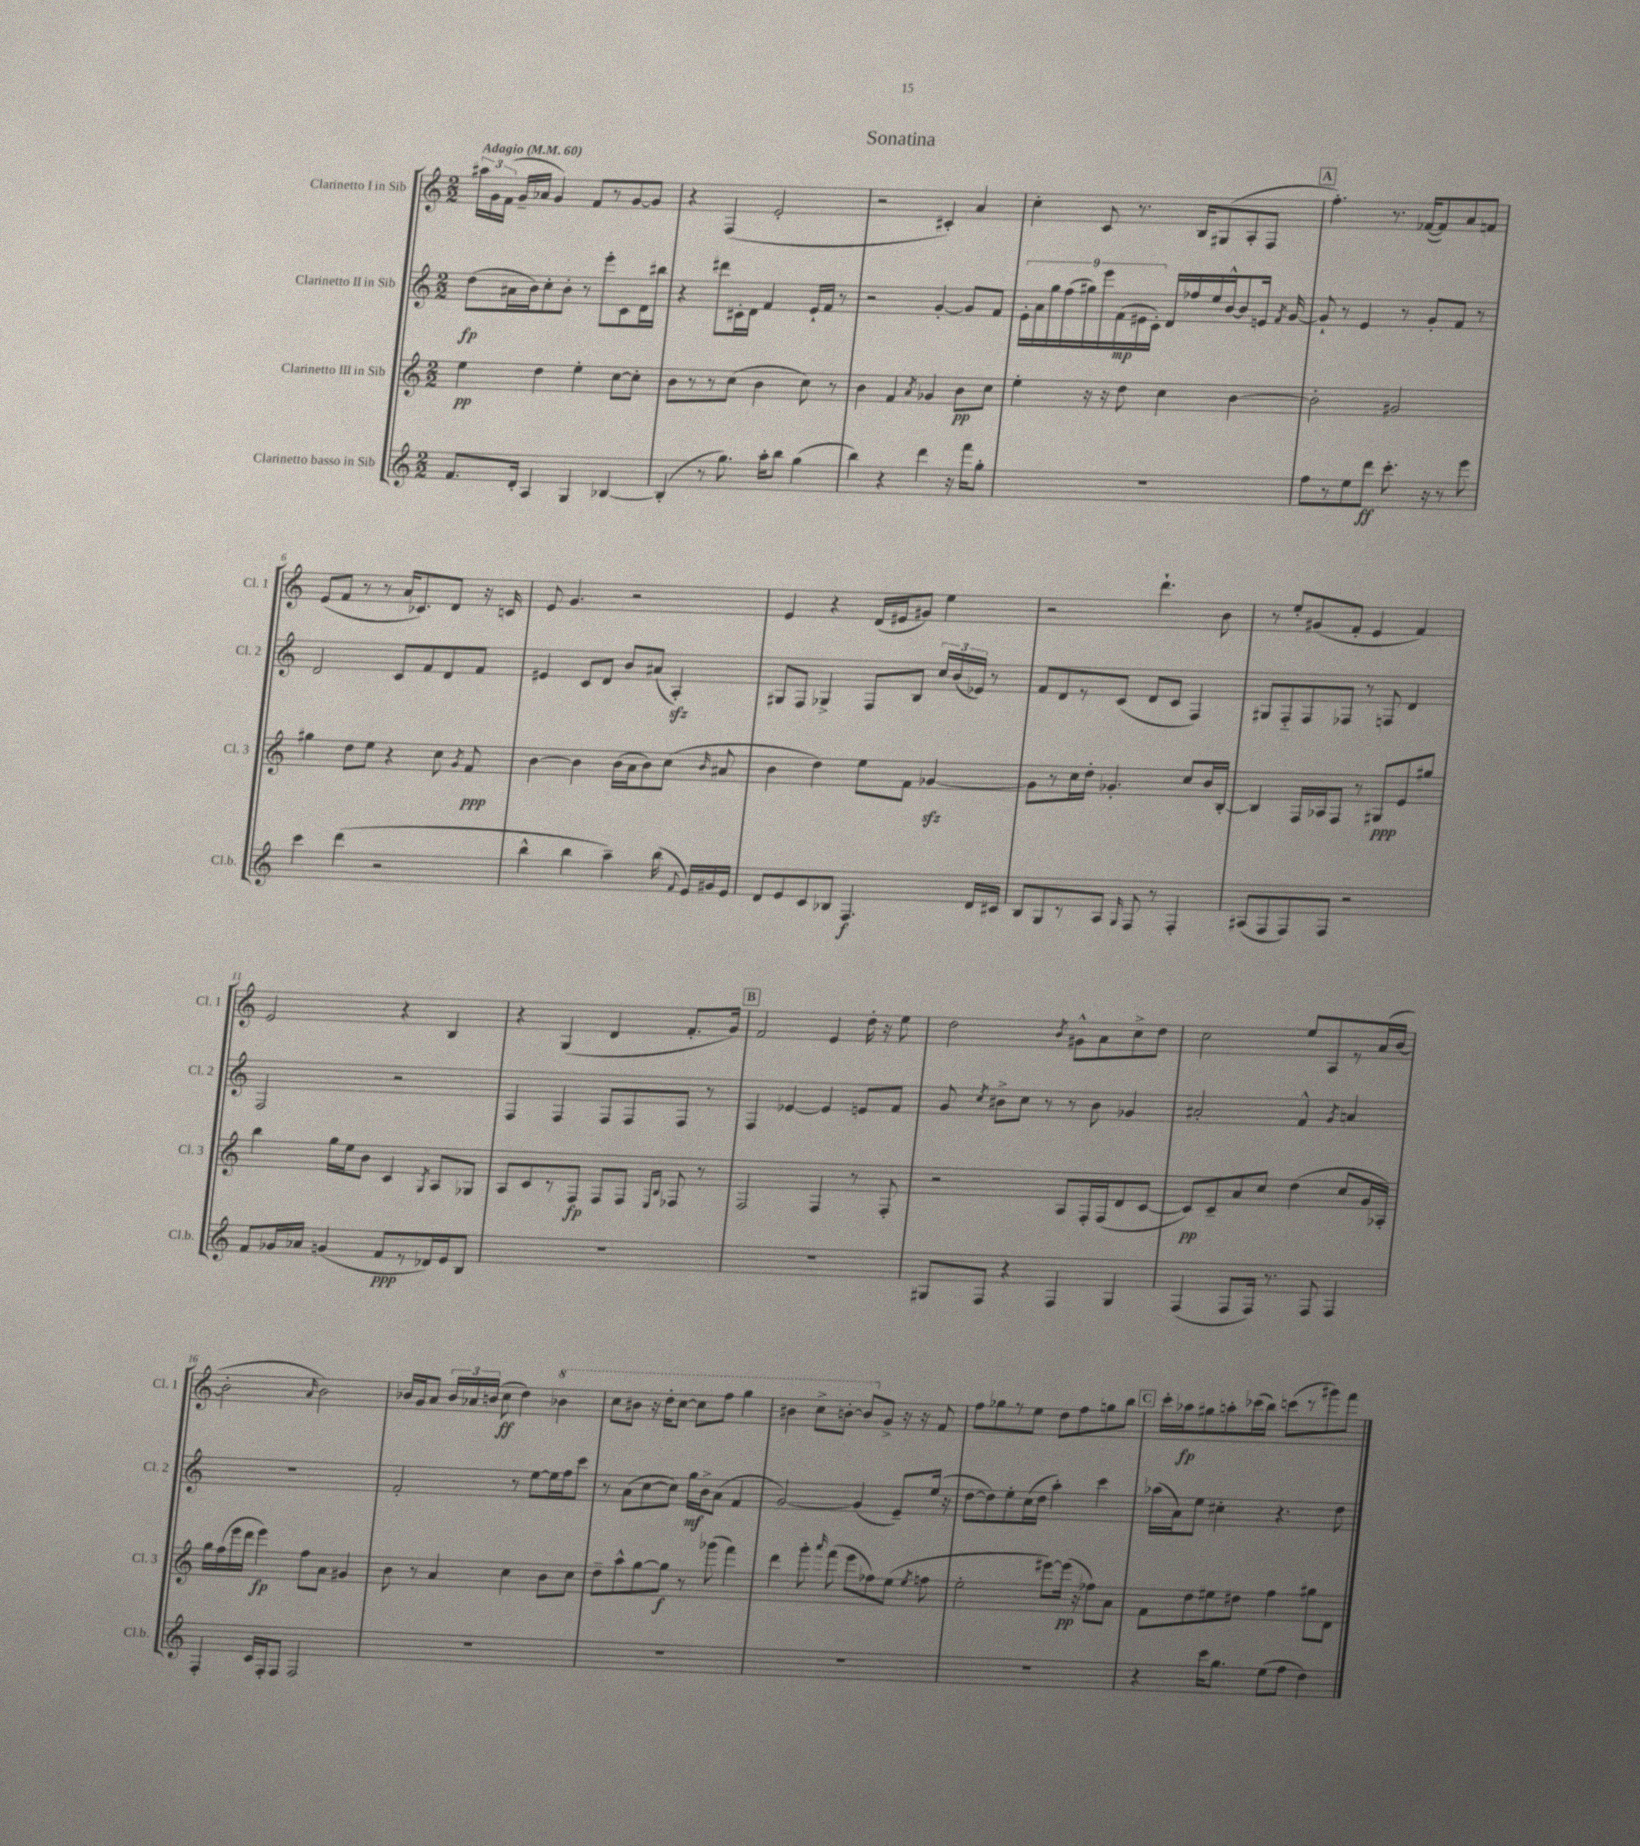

**kern	**dynam	**kern	**dynam	**kern	**dynam	**kern	**dynam
*part4	*part4	*part3	*part3	*part2	*part2	*part1	*part1
*staff4	*staff4	*staff3	*staff3	*staff2	*staff2	*staff1	*staff1
*I"Clarinetto basso in Sib	*	*I"Clarinetto III in Sib	*	*I"Clarinetto II in Sib	*	*I"Clarinetto I in Sib	*
*I'Cl.b.	*	*I'Cl. 3	*	*I'Cl. 2	*	*I'Cl. 1	*
*clefG2	*	*clefG2	*	*clefG2	*	*clefG2	*
*k[]	*	*k[]	*	*k[]	*	*k[]	*
*M2/2	*	*M2/2	*	*M2/2	*	*M2/2	*
*MM60	*	*MM60	*	*MM60	*	*MM60	*
=1	=1	=1	=1	=1	=1	=1	=1
!	!	!	!	!	!	!LO:TX:a:B:t=Adagio	!
8.f/L	.	4ee\	pp	(8dd\L	fp	24aa#X\LL	.
.	.	.	.	.	.	24g\	.
.	.	.	.	.	.	(24f\JJ	.
.	.	.	.	16a#X\L	.	16g~/LL	.
16d'/Jk	.	.	.	16b\J)	.	16a-X/JJ	.
4A/	.	4dd\	.	8cc'\	.	4g/)	.
.	.	.	.	8b'\J	.	.	.
4G/	.	4ee'\	.	8r	.	8f/L	.
.	.	.	.	8eee'\L	.	8r	.
[4B-X/	.	[8cc\L	.	8c\	.	[8g/	.
.	.	8cc'\J]	.	16d\L	.	8g/J]	.
.	.	.	.	16bb#X\JJ	.	.	.
=2	=2	=2	=2	=2	=2	=2	=2
(4B-'/]	.	8b\L	.	4r	.	4r	.
.	.	8r	.	.	.	.	.
8r	.	8r	.	8ddd#X\L	.	(4F/	.
8.gg\)	.	(8cc\J	.	16c#X'\L	.	.	.
.	.	.	.	16d\JJ	.	.	.
.	.	4b\	.	4f/	.	2e'/	.
16aa'\KL	.	.	.	.	.	.	.
8bb\J	.	.	.	.	.	.	.
(4gg\	.	8cc\)	.	16e`/LL	.	.	.
.	.	.	.	16f/JJ	.	.	.
.	.	8r	.	8r	.	.	.
=3	=3	=3	=3	=3	=3	=3	=3
4bb\)	.	4b\	.	2r	.	2r	.
4r	.	4f/	.	.	.	.	.
.	.	8qa/	.	.	.	.	.
4ddd\	.	4g-X/	.	[4g'/	.	4c#X'/)	.
16r	.	8b\L	pp	8g/L]	.	4a/	.
16fff\KL	.	.	.	.	.	.	.
8gg'\J	.	8cc\J	.	8f/J	.	.	.
=4	=4	=4	=4	=4	=4	=4	=4
1r	.	4ee'\	.	18e'\LL	.	4cc'\	.
.	.	.	.	18a\	.	.	.
.	.	.	.	18gg\	.	.	.
.	.	.	.	(18ff\	.	.	.
.	.	.	.	18gg#X\)	.	.	.
.	.	16r	.	.	.	8c/	.
.	.	.	.	18eee\	.	.	.
.	.	16r	.	.	.	.	.
.	.	.	.	(18f\	mp	.	.
.	.	8dd\	.	.	.	8.r	.
.	.	.	.	18e#X\	.	.	.
.	.	.	.	18c'\JJ)	.	.	.
.	.	4cc\	.	16d/LL	.	.	.
.	.	.	.	16ff-X/	.	16B/KL	.
.	.	.	.	16ee/	.	(8G#X/	.
.	.	.	.	[16b^^/J	.	.	.
.	.	[4b\	.	8b/]	.	8A'/	.
.	.	.	.	16en/Jk	.	8F/J	.
.	.	.	.	8qf/	.	.	.
.	.	.	.	[16g/	.	.	.
!!LO:REH:place=s1:t=A
=5	=5	=5	=5	=5	=5	=5	=5
8ff\L	.	2b'\]	.	8g`/]	.	4.ff'\)	.
8r	.	.	.	8r	.	.	.
8ee\	.	.	.	4e/	.	.	.
8ddd\J	ff	.	.	.	.	8.r	.
8.ccc'\	.	2g#X/	.	8r	.	.	.
.	.	.	.	.	.	([16f-X/KL	.
.	.	.	.	8g'/L	.	8f-/])	.
16r	.	.	.	.	.	.	.
8r	.	.	.	8f/J	.	8a/	.
8eee\	.	.	.	8r	.	8fn/J	.
!!LO:LB:g=z
=6	=6	=6	=6	=6	=6	=6	=6
4ccc\	.	4gg#X\	.	2d/	.	(8e/L	.
.	.	.	.	.	.	8f/J	.
(4ddd\	.	8dd\L	.	.	.	8r	.
.	.	8ee\J	.	.	.	8r	.
2r	.	4r	.	8c/L	.	16a/KL	.
.	.	.	.	.	.	8.c-X/)	.
.	.	.	.	8f/	.	.	.
.	.	8cc\	.	8d/	.	8d/J	.
.	.	8qg/	.	.	.	.	.
.	.	8f/	ppp	8f/J	.	16r	.
.	.	.	.	.	.	16cn/	.
=7	=7	=7	=7	=7	=7	=7	=7
4bb^^\	.	[4b\	.	4e#X/	.	8e/	.
.	.	.	.	.	.	4.g/	.
4bb\	.	4b\]	.	8c/L	.	.	.
.	.	.	.	8d/J	.	.	.
4aa~\)	.	(16b\LL	.	8b/L	.	2r	.
.	.	16a\J	.	.	.	.	.
.	.	8b\)	.	(8a#X/J	.	.	.
(16bb\	.	(8cc\J	.	4Azz'/)	.	.	.
8qqf/	.	.	.	.	.	.	.
16e/LL)	.	.	.	.	.	.	.
.	.	16qqb/	.	.	.	.	.
16g#X/	.	8a#X/	.	.	.	.	.
16e/JJ	.	.	.	.	.	.	.
=8	=8	=8	=8	=8	=8	=8	=8
8d/L	.	4b\	.	8G#X/L	.	4e/	.
8e/	.	.	.	8F/J	.	.	.
8c/	.	4dd\)	.	4G-X^/	.	4r	.
8B-X/J	.	.	.	.	.	.	.
4.F/	f	8ee\L	.	8F/L	.	(16d/LL	.
.	.	.	.	.	.	16e#X/J	.
.	.	8f\J	.	8B/J	.	8g#X/J)	.
.	.	[4g-Xzz/	.	24cc/LL	.	4ee\	.
.	.	.	.	(24b/	.	.	.
.	.	.	.	24e-X/JJ)	.	.	.
16d/LL	.	.	.	8r	.	.	.
16c#X/JJ	.	.	.	.	.	.	.
=9	=9	=9	=9	=9	=9	=9	=9
8B/L	.	8g-\L]	.	8f/L	.	2r	.
8G/	.	8r	.	8d/	.	.	.
8r	.	16cc\L	.	8r	.	.	.
.	.	16dd'\JJ	.	.	.	.	.
8A/J	.	4.g-X'/	.	(8c/J	.	.	.
16qqG/	.	.	.	.	.	.	.
8F/	.	.	.	8d/L	.	4.ddd`\	.
8r	.	.	.	8c/J	.	.	.
4F'/	.	8cc/L	.	4F/)	.	.	.
.	.	16b/L	.	.	.	8b\	.
.	.	[16B'/JJ	.	.	.	.	.
=10	=10	=10	=10	=10	=10	=10	=10
(8A#X/L	.	4B/]	.	8G#X/L	.	8r	.
8F/	.	.	.	8F/	.	8ee'/L	.
8F/)	.	16F/LL	.	8F/	.	(8g#X/	.
.	.	16A-X/J	.	.	.	.	.
8F/J	.	8F/J	.	8F-X/J	.	8f'/J	.
2r	.	8r	.	8r	.	4e/	.
.	.	8G#X/L	ppp	8Fn/	.	.	.
.	.	8e/	.	4d/	.	4f/)	.
.	.	8gg#X/J	.	.	.	.	.
!!LO:LB:g=z
=11	=11	=11	=11	=11	=11	=11	=11
8f/L	.	4bb\	.	2F/	.	2e/	.
16g-X/L	.	.	.	.	.	.	.
16a-X/JJ	.	.	.	.	.	.	.
(4gn/	.	16gg\LL	.	.	.	.	.
.	.	16ee\J	.	.	.	.	.
.	.	8b\J	.	.	.	.	.
8f/L	ppp	4c/	.	2r	.	4r	.
8r	.	.	.	.	.	.	.
.	.	8qG/	.	.	.	.	.
16d-X/L)	.	8A/L	.	.	.	4B/	.
16e/J	.	.	.	.	.	.	.
8B/J	.	8G-X/J	.	.	.	.	.
=12	=12	=12	=12	=12	=12	=12	=12
1r	.	8A/L	.	4F/	.	4r	.
.	.	8c/	.	.	.	.	.
.	.	8r	.	4F/	.	(4G/	.
.	.	8F/J	fp	.	.	.	.
.	.	8F/L	.	8F/L	.	4d/	.
.	.	8F/J	.	8F/	.	.	.
.	.	16qqE/LL	.	.	.	.	.
.	.	16qqB/JJ	.	.	.	.	.
.	.	8F-X/	.	8F/J	.	8.f'/L	.
.	.	8r	.	8r	.	.	.
.	.	.	.	.	.	16g/Jk)	.
!!LO:REH:place=s1:t=B
=13	=13	=13	=13	=13	=13	=13	=13
1r	.	2F/	.	4F/	.	2f/	.
.	.	.	.	[4e-X/	.	.	.
.	.	4F/	.	4e-/]	.	4e/	.
.	.	8r	.	8en/L	.	16dd'\	.
.	.	.	.	.	.	16r	.
.	.	8F'/	.	8f/J	.	8ee\	.
=14	=14	=14	=14	=14	=14	=14	=14
8G#X/L	.	2r	.	8g/	.	2dd\	.
.	.	.	.	8qcc/	.	.	.
8F/J	.	.	.	8b#X^\L	.	.	.
4r	.	.	.	8cc\J	.	.	.
.	.	.	.	8r	.	.	.
.	.	.	.	.	.	8qb/	.
4F/	.	8A/L	.	8r	.	8g#X^^\L	.
.	.	16F'/L	.	8b#\	.	8a\	.
.	.	(16F/J	.	.	.	.	.
4G#/	.	8d/	.	4g-X/	.	8cc^\	.
.	.	[8c/J	.	.	.	8dd\J	.
=15	=15	=15	=15	=15	=15	=15	=15
(4F/	.	8c/L])	pp	2a#X'/	.	2cc\	.
.	.	8c~/	.	.	.	.	.
8F/L	.	8a/	.	.	.	.	.
16F/Jk)	.	8cc/J	.	.	.	.	.
8.r	.	.	.	.	.	.	.
.	.	(4dd\	.	4f^^/	.	8ee/L	.
8F/	.	.	.	.	.	8A/	.
.	.	.	.	8qg/	.	.	.
4F/	.	8cc/L	.	4an/	.	8r	.
.	.	16g/L	.	.	.	(16a/L	.
.	.	16A-X'/JJ)	.	.	.	[16b/JJ	.
!!LO:LB:g=z
=16	=16	=16	=16	=16	=16	=16	=16
4F'/	.	16gg\LL	.	1r	.	2b'\]	.
.	.	(16ff\	.	.	.	.	.
.	.	16eee\	.	.	.	.	.
.	.	16ddd\JJ	.	.	.	.	.
16c/LL	.	4eee\)	fp	.	.	.	.
16F'/J	.	.	.	.	.	.	.
8F/J	.	.	.	.	.	.	.
.	.	.	.	.	.	16qqa/	.
2F/	.	8ff\L	.	.	.	2b\)	.
.	.	8a\J	.	.	.	.	.
.	.	4g#X/	.	.	.	.	.
=17	=17	=17	=17	=17	=17	=17	=17
1r	.	8b\	.	2f'/	.	16b-X/LL	.
.	.	.	.	.	.	16g/J	.
.	.	8r	.	.	.	8a/J	.
.	.	4a/	.	.	.	24b-/LL	.
.	.	.	.	.	.	24a-X/	.
.	.	.	.	.	.	(24bn/JJ	.
.	.	.	.	.	.	8cc\	ff
.	.	4cc\	.	8r	.	4dd\)	.
.	.	.	.	[8ee\L	.	.	.
*	*	*	*	*	*	*8va	*
.	.	8b\L	.	16ee\L]	.	4bb-X\	.
.	.	.	.	16ff\J	.	.	.
.	.	8cc\J	.	8ccc\J	.	.	.
=18	=18	=18	=18	=18	=18	=18	=18
1r	.	8dd~\L	.	8r	.	8ccc\L	.
.	.	8aa^^\	.	(8a\L	.	8bb#X\J	.
.	.	[8gg\	.	[8cc\	.	16r	.
.	.	.	.	.	.	16ddd'\KL	.
.	.	8gg\J]	f	8cc\J])	.	[8ccc\J	.
.	.	8r	.	16gg\LL	mf	8ccc\L]	.
.	.	.	.	16b^\J	.	.	.
.	.	(8ggg-X\	.	(8a\J	.	8fff\J	.
.	.	4fff\)	.	4f/	.	4ggg\	.
=19	=19	=19	=19	=19	=19	=19	=19
1r	.	4ddd\	.	[2g/)	.	4bb#X\	.
.	.	8ggg'\	.	.	.	8ccc^\L	.
.	.	16qqaaa/	.	.	.	.	.
.	.	(8fff\	.	.	.	[8bbn'\J	.
.	.	8eee\L	.	(4g/]	.	8bb/L]	.
*	*	*	*	*	*	*X8va	*
.	.	8ff-X\)	.	.	.	8g^/J	.
.	.	(8ee\J	.	8e~/L)	.	16r	.
.	.	.	.	.	.	16r	.
.	.	8qee/	.	.	.	.	.
.	.	8ffn\	.	(16ee/Jk	.	8f/	.
.	.	.	.	16r	.	.	.
=20	=20	=20	=20	=20	=20	=20	=20
1r	.	2ee'\	.	[8dd\L	.	8ff\L	.
.	.	.	.	8dd\])	.	8gg-X\	.
.	.	.	.	8ee'\	.	8r	.
.	.	.	.	(16cc\L	.	8ee\J	.
.	.	.	.	16dd\JJ	.	.	.
.	.	[8eee#X\L)	.	4aa'\)	.	8dd\L	.
.	.	(16eee#\Jk]	pp	.	.	8ff\	.
.	.	16r	.	.	.	.	.
.	.	8ff-X\L)	.	4ccc\	.	8ggn\	.
.	.	8a\J	.	.	.	8bb\J	.
!!LO:REH:place=s1:t=C
=21	=21	=21	=21	=21	=21	=21	=21
4r	.	8f\L	.	(16aa-X\LL	.	16ccc'\LL	.
.	.	.	.	16a\J)	.	16aa-X\J	fp
.	.	8dd\	.	8ee\J	.	8gg#X\	.
16ccc\KL	.	8ee#X\	.	4cc#X'\	.	8aan'\	.
8.gg\J	.	.	.	.	.	.	.
.	.	8dd#X\J	.	.	.	(16ccc-X\L	.
.	.	.	.	.	.	16bb\JJ)	.
(8ee\L	.	4ff\	.	4.r	.	(8cccn\L	.
8ff\J	.	.	.	.	.	8r	.
4dd\)	.	8gg#X\L	.	.	.	8ggg#X\)	.
.	.	8d\J	.	8dd\	.	8fff\J	.
==	==	==	==	==	==	==	==
*-	*-	*-	*-	*-	*-	*-	*-
